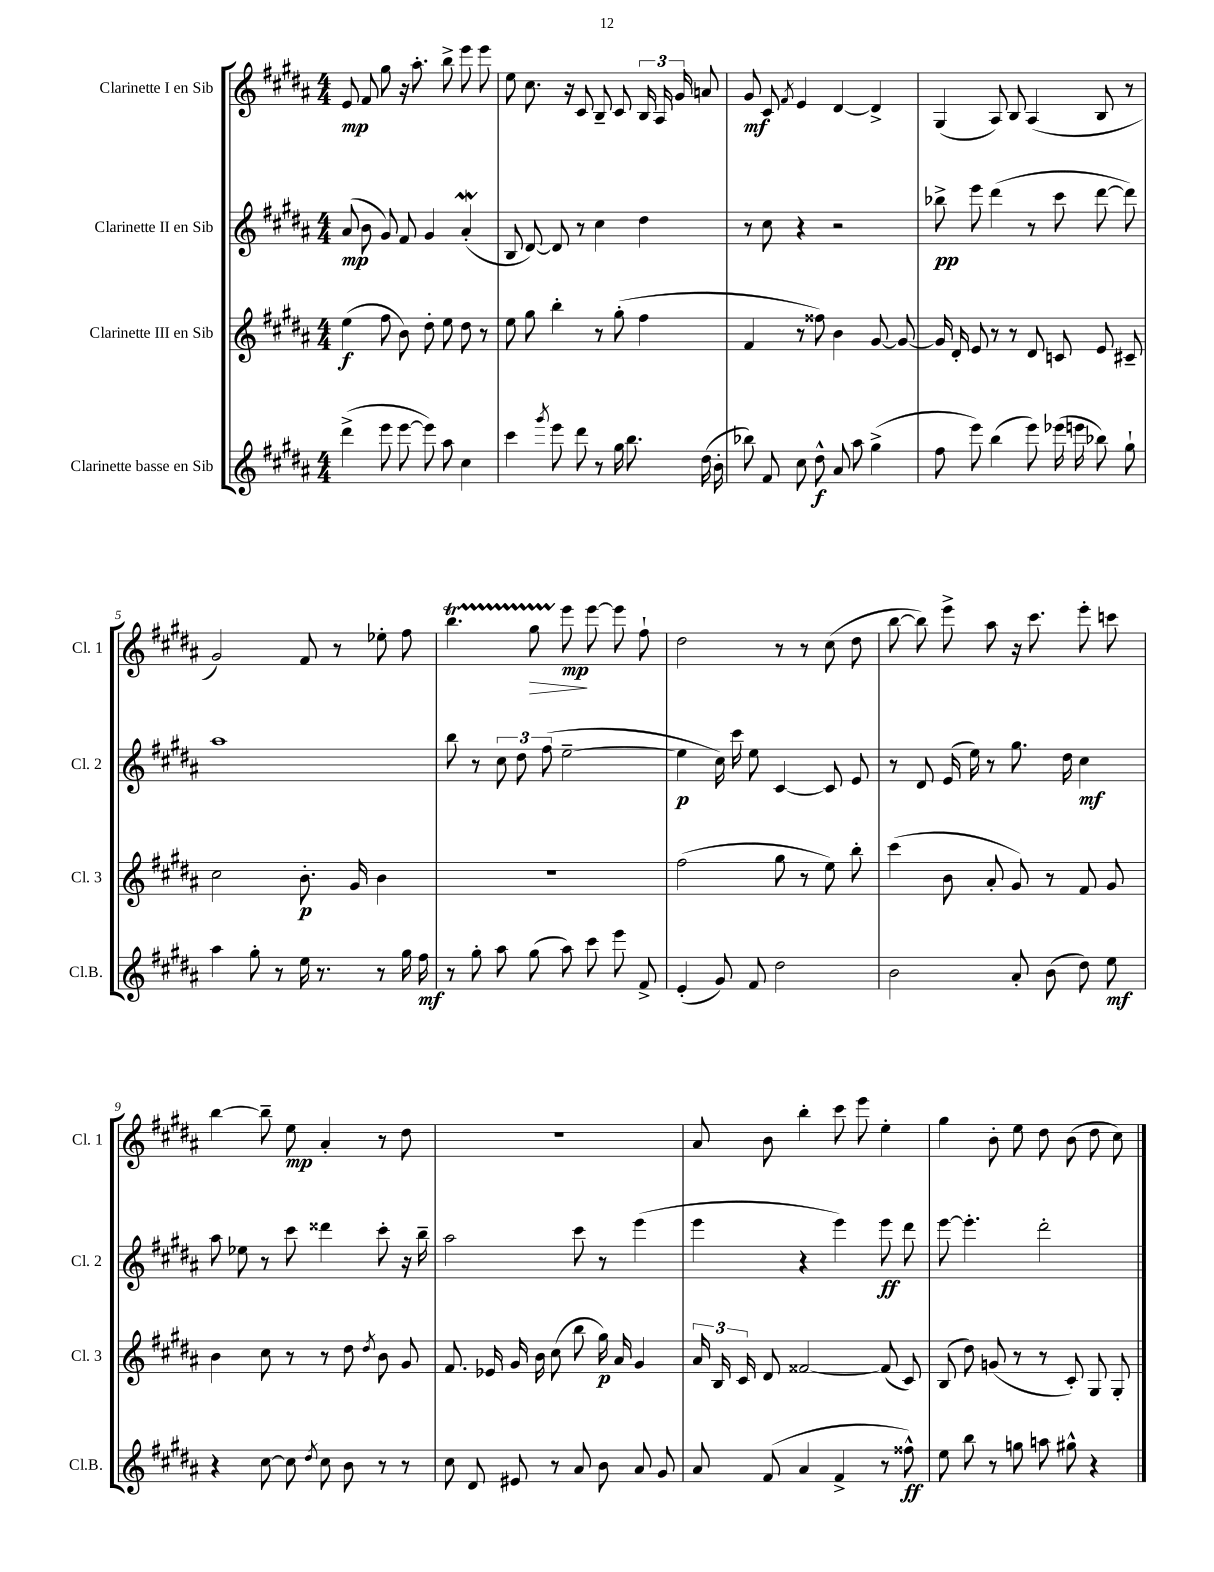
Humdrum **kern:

**kern	**dynam	**kern	**dynam	**kern	**dynam	**kern	**dynam
*part4	*part4	*part3	*part3	*part2	*part2	*part1	*part1
*staff4	*staff4	*staff3	*staff3	*staff2	*staff2	*staff1	*staff1
*I"Clarinette basse en Sib	*	*I"Clarinette III en Sib	*	*I"Clarinette II en Sib	*	*I"Clarinette I en Sib	*
*I'Cl.B.	*	*I'Cl. 3	*	*I'Cl. 2	*	*I'Cl. 1	*
*clefG2	*	*clefG2	*	*clefG2	*	*clefG2	*
*k[f#c#g#d#a#]	*	*k[f#c#g#d#a#]	*	*k[f#c#g#d#a#]	*	*k[f#c#g#d#a#]	*
*M4/4	*	*M4/4	*	*M4/4	*	*M4/4	*
=1	=1	=1	=1	=1	=1	=1	=1
(4ddd#^\	.	(4ee\	f	(8a#/	mp	8e/	mp
.	.	.	.	8b\	.	8f#/	.
8eee\	.	8ff#\	.	8g#/)	.	8gg#\	.
[8eee\	.	8b\)	.	8f#/	.	16r	.
.	.	.	.	.	.	8.aa#'\	.
8eee\])	.	8dd#'\	.	4g#/	.	.	.
8aa#\	.	8ee\	.	.	.	8bb^\	.
4cc#\	.	8dd#\	.	(4a#W'/	.	8eee\	.
.	.	8r	.	.	.	8eee\	.
=2	=2	=2	=2	=2	=2	=2	=2
4ccc#\	.	8ee\	.	8B/	.	8ee\	.
.	.	8gg#\	.	[8d#/)	.	8.cc#\	.
8qggg#/	.	.	.	.	.	.	.
8eee\	.	4bb'\	.	8d#/]	.	.	.
.	.	.	.	.	.	16r	.
8ddd#\	.	.	.	8r	.	8c#/	.
8r	.	8r	.	4cc#\	.	8B~/	.
16gg#\	.	(8gg#'\	.	.	.	8c#/	.
8.bb\	.	.	.	.	.	.	.
.	.	4ff#\	.	4dd#\	.	24B/	.
.	.	.	.	.	.	24A#/	.
.	.	.	.	.	.	24g#/	.
(16dd#\	.	.	.	.	.	8an/	.
16b'\	.	.	.	.	.	.	.
=3	=3	=3	=3	=3	=3	=3	=3
8bb-X\)	.	4f#/	.	8r	.	8g#/	mf
8f#/	.	.	.	8cc#\	.	8c#/	.
.	.	.	.	.	.	8qf#/	.
8cc#\	.	8r	.	4r	.	4e/	.
8dd#^^\	f	8ff##X\)	.	.	.	.	.
8a#/	.	4b\	.	2r	.	[4d#/	.
8aa#\	.	.	.	.	.	.	.
(4gg#^\	.	[8g#/	.	.	.	4d#^/]	.
.	.	8g#/_	.	.	.	.	.
=4	=4	=4	=4	=4	=4	=4	=4
8ff#\	.	16g#/]	.	8bb-X^\	pp	(4G#/	.
.	.	16d#'/	.	.	.	.	.
8eee\)	.	8e/	.	8eee\	.	.	.
(4bb\	.	8r	.	(4ddd#\	.	8A#/)	.
.	.	8r	.	.	.	8B/	.
8eee\)	.	8d#/	.	8r	.	(4A#/	.
(16eee-X\	.	8cn/	.	8ccc#\	.	.	.
16eeen\	.	.	.	.	.	.	.
8bb-X\)	.	8e/	.	[8ddd#\	.	8B/	.
8gg#`\	.	8c#X~/	.	8ddd#\])	.	8r	.
!!LO:LB:g=z
=5	=5	=5	=5	=5	=5	=5	=5
4aa#\	.	2cc#\	.	1aa#	.	2g#/)	.
8gg#'\	.	.	.	.	.	.	.
8r	.	.	.	.	.	.	.
16ee\	.	8.b'\	p	.	.	8f#/	.
8.r	.	.	.	.	.	.	.
.	.	.	.	.	.	8r	.
.	.	16g#/	.	.	.	.	.
8r	.	4b\	.	.	.	8ee-X'\	.
16gg#\	.	.	.	.	.	8ff#\	.
16ff#\	mf	.	.	.	.	.	.
=6	=6	=6	=6	=6	=6	=6	=6
8r	.	1r	.	8bb\	.	4.bbT\	.
8gg#'\	.	.	.	8r	.	.	.
8aa#\	.	.	.	12cc#\	.	.	.
.	.	.	.	12dd#\	.	.	.
!	!	!	!	!	!	!	!LO:HP:b
(8gg#\	.	.	.	.	.	8gg#TTT\	>
.	.	.	.	(12ff#\	.	.	.
8aa#\)	.	.	.	[2ee~\	.	8eee\	mp
8ccc#\	.	.	.	.	.	[8eee\	]
8eee\	.	.	.	.	.	8eee\]	.
8f#^/	.	.	.	.	.	8ff#`\	.
=7	=7	=7	=7	=7	=7	=7	=7
(4e'/	.	(2ff#\	.	4ee\]	p	2dd#\	.
8g#/)	.	.	.	16cc#\)	.	.	.
.	.	.	.	16ccc#\	.	.	.
8f#/	.	.	.	8ee\	.	.	.
2dd#\	.	8gg#\	.	[4c#/	.	8r	.
.	.	8r	.	.	.	8r	.
.	.	8ee\)	.	8c#/]	.	(8cc#\	.
.	.	8bb'\	.	8e/	.	8dd#\	.
=8	=8	=8	=8	=8	=8	=8	=8
2b\	.	(4ccc#\	.	8r	.	[8bb\	.
.	.	.	.	8d#/	.	8bb\])	.
.	.	8b\	.	(16e/	.	8eee^\	.
.	.	.	.	16ee\)	.	.	.
.	.	8a#'/	.	8r	.	8aa#\	.
8a#'/	.	8g#/)	.	8.gg#\	.	16r	.
.	.	.	.	.	.	8.ccc#\	.
(8b\	.	8r	.	.	.	.	.
.	.	.	.	16dd#\	.	.	.
8dd#\)	.	8f#/	.	4cc#\	mf	8eee'\	.
8ee\	mf	8g#/	.	.	.	8cccn\	.
!!LO:LB:g=z
=9	=9	=9	=9	=9	=9	=9	=9
4r	.	4b\	.	8aa#\	.	[4bb\	.
.	.	.	.	8ee-X\	.	.	.
[8cc#\	.	8cc#\	.	8r	.	8bb~\]	.
8cc#\]	.	8r	.	8ccc#\	.	8ee\	mp
8qdd#/	.	.	.	.	.	.	.
8cc#\	.	8r	.	4ddd##X\	.	4a#'/	.
8b\	.	8dd#\	.	.	.	.	.
.	.	8qdd#/	.	.	.	.	.
8r	.	8b\	.	8ccc#'\	.	8r	.
8r	.	8g#/	.	16r	.	8dd#\	.
.	.	.	.	16bb~\	.	.	.
=10	=10	=10	=10	=10	=10	=10	=10
8cc#\	.	8.f#/	.	2aa#\	.	1r	.
8d#/	.	.	.	.	.	.	.
.	.	16e-X/	.	.	.	.	.
8e#X/	.	16g#/	.	.	.	.	.
.	.	16b\	.	.	.	.	.
8r	.	(8cc#\	.	.	.	.	.
8a#/	.	8bb\	.	8ccc#\	.	.	.
8b\	.	16gg#\)	p	8r	.	.	.
.	.	16a#/	.	.	.	.	.
8a#/	.	4g#/	.	(4eee\	.	.	.
8g#/	.	.	.	.	.	.	.
=11	=11	=11	=11	=11	=11	=11	=11
8a#/	.	24a#/	.	4eee\	.	8a#/	.
.	.	24B/	.	.	.	.	.
.	.	24c#/	.	.	.	.	.
(8f#/	.	8d#/	.	.	.	8b\	.
4a#/	.	[2f##X/	.	4r	.	4bb'\	.
4f#^/	.	.	.	4eee\)	.	8ccc#\	.
.	.	.	.	.	.	8eee\	.
8r	.	(8f##/]	.	8eee\	ff	4ee'\	.
8ff##X^^\)	ff	8c#/)	.	8ddd#\	.	.	.
=12	=12	=12	=12	=12	=12	=12	=12
8ee\	.	(8B/	.	[8eee\	.	4gg#\	.
8bb\	.	8dd#\)	.	4.eee'\]	.	.	.
8r	.	(8gn/	.	.	.	8b'\	.
8ggn\	.	8r	.	.	.	8ee\	.
8aan\	.	8r	.	2ddd#'\	.	8dd#\	.
8gg#X^^\	.	8c#'/)	.	.	.	(8b\	.
4r	.	8G#/	.	.	.	8dd#\	.
.	.	8G#'/	.	.	.	8cc#\)	.
==	==	==	==	==	==	==	==
*-	*-	*-	*-	*-	*-	*-	*-
